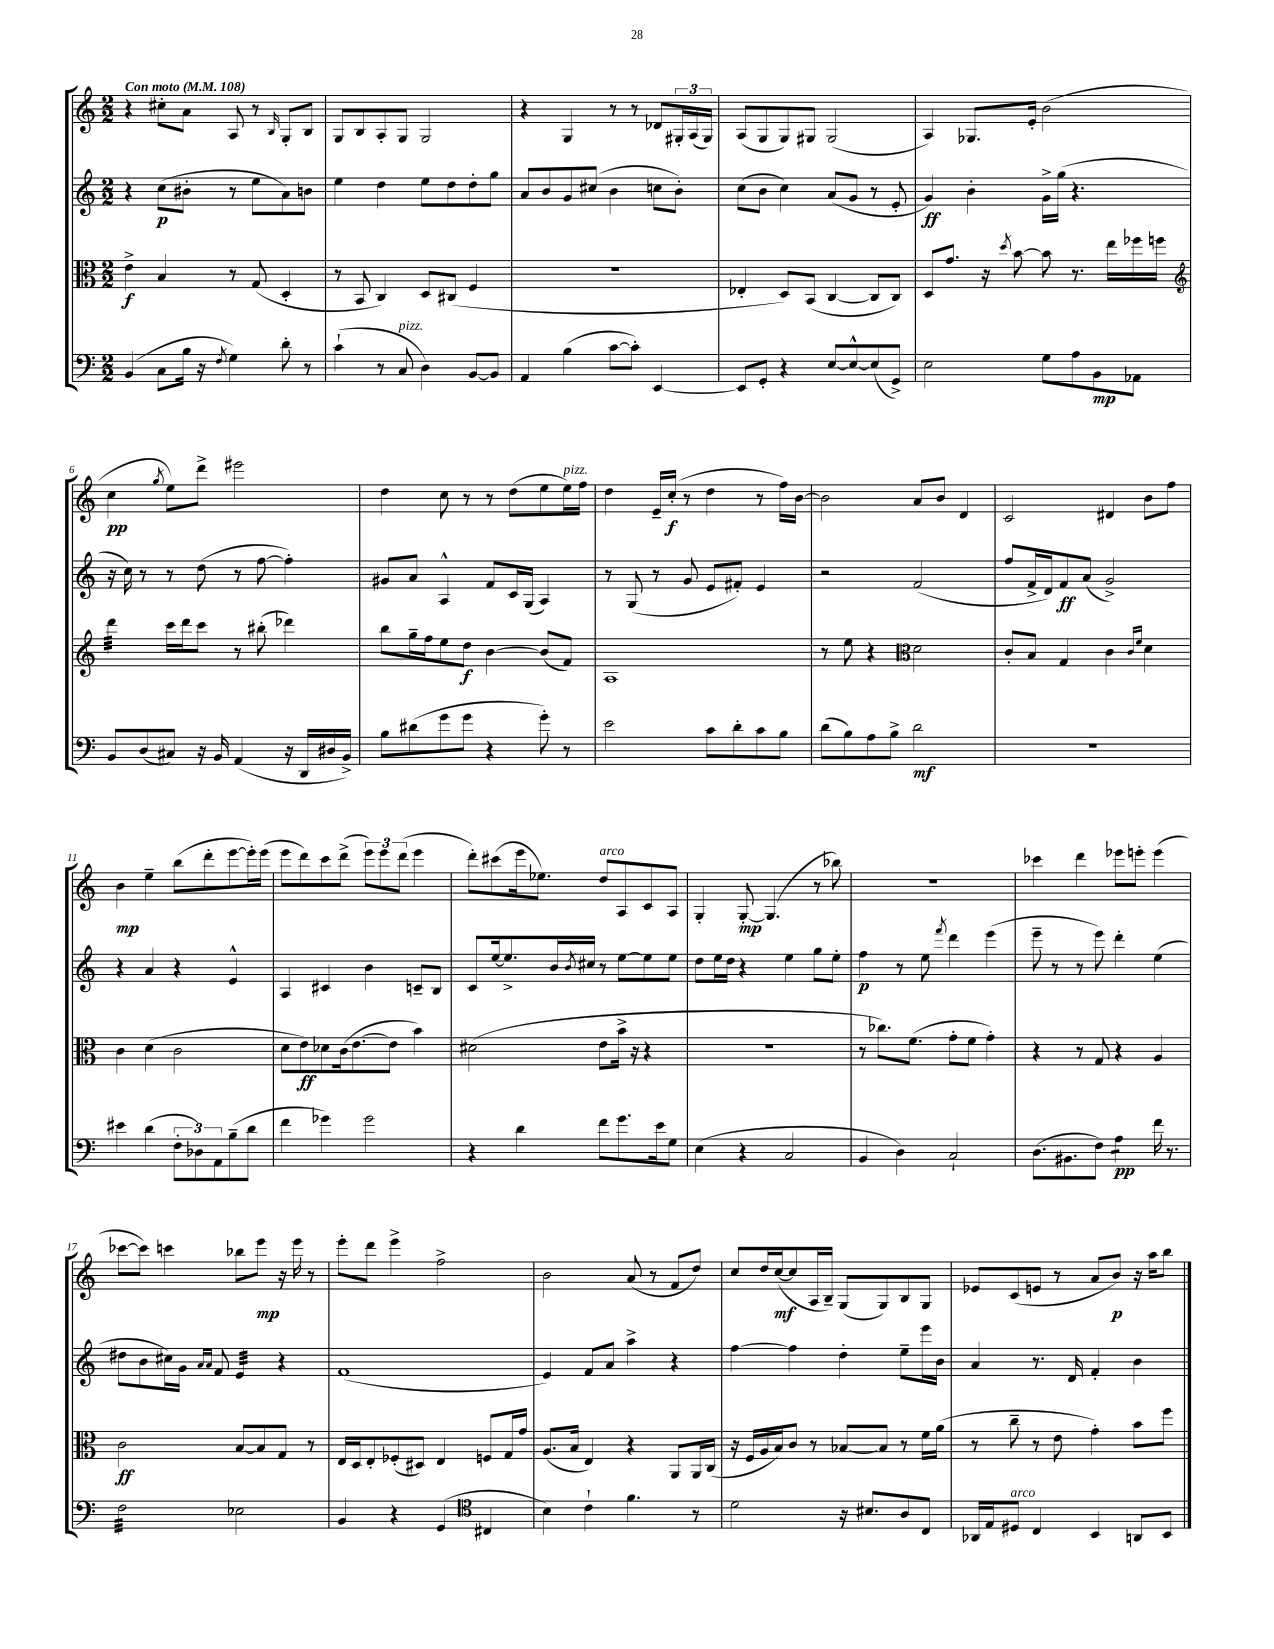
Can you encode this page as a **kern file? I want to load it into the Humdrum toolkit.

**kern	**dynam	**kern	**dynam	**kern	**dynam	**kern	**dynam
*part4	*part4	*part3	*part3	*part2	*part2	*part1	*part1
*staff4	*staff4	*staff3	*staff3	*staff2	*staff2	*staff1	*staff1
*clefF4	*	*clefC3	*	*clefG2	*	*clefG2	*
*k[]	*	*k[]	*	*k[]	*	*k[]	*
*M2/2	*	*M2/2	*	*M2/2	*	*M2/2	*
*MM108	*	*MM108	*	*MM108	*	*MM108	*
=1	=1	=1	=1	=1	=1	=1	=1
!	!	!	!	!	!	!LO:TX:a:B:t=Con moto	!
(4BB/	.	4e^\	f	4r	.	4r	.
8C\L	.	4B/	.	(8cc\L	p	8cc#X'\L	.
16B\Jk	.	.	.	8b#X'\J	.	8a\J	.
16r	.	.	.	.	.	.	.
8qF/	.	.	.	.	.	.	.
4G\)	.	8r	.	8r	.	8A/	.
.	.	(8G/	.	8ee\L	.	8r	.
.	.	.	.	.	.	16qqB/	.
8d'\	.	4D'/	.	8a\)	.	8G'/L	.
8r	.	.	.	8bn\J	.	8B/J	.
=2	=2	=2	=2	=2	=2	=2	=2
(4c`\	.	8r	.	4ee\	.	8G/L	.
.	.	8BB/	.	.	.	8B/	.
8r	.	4C/)	.	4dd\	.	8A'/	.
!LO:TX:a:i:t=pizz.	!	!	!	!	!	!	!
8C/	.	.	.	.	.	8G/J	.
4D\)	.	8D/L	.	8ee\L	.	2G/	.
.	.	(8C#X/J	.	8dd\	.	.	.
[8BB/L	.	4F/	.	8dd'\	.	.	.
8BB/J]	.	.	.	8gg\J	.	.	.
=3	=3	=3	=3	=3	=3	=3	=3
4AA/	.	1r	.	8a/L	.	4r	.
.	.	.	.	8b/	.	.	.
(4B\	.	.	.	8g/	.	4G/	.
.	.	.	.	(8cc#X/J	.	.	.
[8c\L	.	.	.	4b\	.	8r	.
8c'\J])	.	.	.	.	.	8r	.
[4EE/	.	.	.	8ccn\L	.	8d-X/L	.
.	.	.	.	8b'\J)	.	24G#X'/L	.
.	.	.	.	.	.	(24A/	.
.	.	.	.	.	.	24G#/JJ)	.
=4	=4	=4	=4	=4	=4	=4	=4
8EE/L]	.	4E-X'/	.	(8cc\L	.	(8A/L	.
8GG'/J	.	.	.	8b\J	.	8G/	.
4r	.	8D/L)	.	4cc\)	.	8G/)	.
.	.	(8BB/J	.	.	.	8G#X/J	.
[8E/L	.	[4C/	.	(8a/L	.	(2G#/	.
8E^^/_	.	.	.	8g/J	.	.	.
(8E/]	.	8C/L]	.	8r	.	.	.
8GG^/J)	.	8C/J)	.	8e'/	.	.	.
=5	=5	=5	=5	=5	=5	=5	=5
2E\	.	8D/L	.	4g/)	ff	4A/)	.
.	.	8.g/J	.	.	.	.	.
.	.	.	.	4b'\	.	8.G-X/L	.
.	.	16r	.	.	.	.	.
.	.	8qdd/	.	.	.	.	.
.	.	[8b\	.	.	.	.	.
.	.	.	.	.	.	16e'/Jk	.
8G\L	.	8b\]	.	16g^\LL	.	(2b\	.
.	.	.	.	(16gg\JJ	.	.	.
8A\	.	8.r	.	4.r	.	.	.
8BB\	mp	.	.	.	.	.	.
.	.	16ee\LL	.	.	.	.	.
8AA-X\J	.	16ff-X\	.	.	.	.	.
.	.	16ffn\JJ	.	.	.	.	.
!!LO:LB:g=z
=6	=6	=6	=6	=6	=6	=6	=6
*	*	*clefG2	*	*	*	*	*
*	*	*tremolo	*	*	*	*	*
8BB/L	.	32ddd\LLL	.	16r	.	4cc\	pp
.	.	32ddd\	.	.	.	.	.
.	.	32ddd\	.	16cc\)	.	.	.
.	.	32ddd\	.	.	.	.	.
(8D/	.	32ddd\	.	8r	.	.	.
.	.	32ddd\	.	.	.	.	.
.	.	32ddd\	.	.	.	.	.
.	.	32ddd\JJJ	.	.	.	.	.
*	*	*Xtremolo	*	*	*	*	*
.	.	.	.	.	.	8qgg/	.
8C#X/J)	.	16ccc\LL	.	8r	.	8ee\L)	.
.	.	16ddd\J	.	.	.	.	.
16r	.	8ccc\J	.	(8dd\	.	8ddd^\J	.
16BB/	.	.	.	.	.	.	.
(4AA/	.	8r	.	8r	.	2eee#X\	.
.	.	(8bb#X'\	.	[8ff\	.	.	.
16r	.	4ddd-X\)	.	4ff'\])	.	.	.
16DD/LL	.	.	.	.	.	.	.
16D#X/	.	.	.	.	.	.	.
16BB^/JJ)	.	.	.	.	.	.	.
=7	=7	=7	=7	=7	=7	=7	=7
8B\L	.	8bb\L	.	8g#X/L	.	4dd\	.
(8d#X\	.	16gg~\L	.	8a/J	.	.	.
.	.	16ff\J	.	.	.	.	.
8g\	.	8ee\	.	4A^^/	.	8cc\	.
8g\J	.	8dd\J	f	.	.	8r	.
4r	.	[4b\	.	8f/L	.	8r	.
.	.	.	.	16c/L	.	(8dd\L	.
.	.	.	.	(16G/JJ	.	.	.
8g'\)	.	(8b/L]	.	4A/)	.	8ee\	.
!	!	!	!	!	!	!LO:TX:a:i:t=pizz.	!
8r	.	8f/J)	.	.	.	16ee\L)	.
.	.	.	.	.	.	16ff\JJ	.
=8	=8	=8	=8	=8	=8	=8	=8
2e\	.	1A	.	8r	.	4dd\	.
.	.	.	.	(8G/	.	.	.
.	.	.	.	8r	.	16e~/LL	.
.	.	.	.	.	.	(16cc'/JJ	f
.	.	.	.	8g/	.	8r	.
8c\L	.	.	.	8e/L	.	4dd\	.
8d'\	.	.	.	8f#X'/J)	.	.	.
8c\	.	.	.	4e/	.	8r	.
8B\J	.	.	.	.	.	16ff\LL)	.
.	.	.	.	.	.	[16b\JJ	.
=9	=9	=9	=9	=9	=9	=9	=9
(8d\L	.	8r	.	2r	.	2b\]	.
8B\)	.	8ee\	.	.	.	.	.
8A\	.	4r	.	.	.	.	.
8B^\J	.	.	.	.	.	.	.
*	*	*clefC3	*	*	*	*	*
2d\	mf	2d\	.	(2f/	.	8a/L	.
.	.	.	.	.	.	8b/J	.
.	.	.	.	.	.	4d/	.
=10	=10	=10	=10	=10	=10	=10	=10
1r	.	8c'/L	.	8ff/L	.	2c/	.
.	.	8B/J	.	16f^/L	.	.	.
.	.	.	.	16d/J)	.	.	.
.	.	4G/	.	8f/	ff	.	.
.	.	.	.	(8a/J	.	.	.
.	.	4c\	.	2g^/)	.	4d#X/	.
.	.	16qqc/LL	.	.	.	.	.
.	.	16qqf/JJ	.	.	.	.	.
.	.	4d\	.	.	.	8b\L	.
.	.	.	.	.	.	8ff\J	.
!!LO:LB:g=z
=11	=11	=11	=11	=11	=11	=11	=11
4e#X\	.	4c\	.	4r	.	4b\	mp
(4d\	.	(4d\	.	4a/	.	4ee~\	.
12F'\L	.	2c\	.	4r	.	(8bb\L	.
12D-X\)	.	.	.	.	.	.	.
.	.	.	.	.	.	8ddd'\	.
12AA\	.	.	.	.	.	.	.
(8B~\	.	.	.	4e^^/	.	[8eee\	.
8d\J	.	.	.	.	.	16eee'\L])	.
.	.	.	.	.	.	(16eee\JJ	.
=12	=12	=12	=12	=12	=12	=12	=12
4f\	.	8d\L	.	4A/	.	8eee\L	.
.	.	8e\)	ff	.	.	8ddd\)	.
4g-X\)	.	8d-X\	.	4c#X/	.	8ccc\	.
.	.	(16c\k	.	.	.	(8ddd^\J	.
.	.	[8.e\	.	.	.	.	.
2g-\	.	.	.	4b\	.	12eee\L)	.
.	.	.	.	.	.	12eee\	.
.	.	8e\J]	.	.	.	.	.
.	.	.	.	.	.	(12ddd\J	.
.	.	4b\)	.	8cn~/L	.	4eee\	.
.	.	.	.	8B/J	.	.	.
=13	=13	=13	=13	=13	=13	=13	=13
4r	.	(2d#X\	.	8c/L	.	8ddd'\L)	.
.	.	.	.	[16ee/k	.	(8ccc#X\	.
.	.	.	.	8.ee^/]	.	.	.
4d\	.	.	.	.	.	16eee\k	.
.	.	.	.	.	.	8.ee-X\J)	.
.	.	.	.	16b/L	.	.	.
.	.	.	.	8qb/	.	.	.
.	.	.	.	16cc#X/JJ	.	.	.
!	!	!	!	!	!	!LO:TX:a:i:t=arco	!
8f\L	.	8e\L	.	8r	.	8dd/L	.
8.g\	.	16b^\Jk	.	[8ee\L	.	8A/	.
.	.	16r	.	.	.	.	.
.	.	4r	.	8ee\]	.	8c/	.
16e\k	.	.	.	.	.	.	.
8G\J	.	.	.	8ee\J	.	8A/J	.
=14	=14	=14	=14	=14	=14	=14	=14
(4E\	.	1r	.	8dd\L	.	4G'/	.
.	.	.	.	16ee\L	.	.	.
.	.	.	.	16dd\JJ	.	.	.
4r	.	.	.	4r	.	[8G'/	mp
.	.	.	.	.	.	(4.G/]	.
2C/	.	.	.	4ee\	.	.	.
.	.	.	.	8gg\L	.	8r	.
.	.	.	.	8ee'\J	.	8bb-X\)	.
=15	=15	=15	=15	=15	=15	=15	=15
4BB/	.	8r	.	4ff\	p	1r	.
.	.	8.cc-X\L)	.	.	.	.	.
4D\)	.	.	.	8r	.	.	.
.	.	(8.f\J	.	.	.	.	.
.	.	.	.	8ee\	.	.	.
.	.	.	.	8qfff/	.	.	.
2C`/	.	8g'\L	.	4ddd\	.	.	.
.	.	8f\J	.	.	.	.	.
.	.	4g'\)	.	(4eee\	.	.	.
=16	=16	=16	=16	=16	=16	=16	=16
(8.D\L	.	4r	.	8eee~\	.	4ccc-X\	.
.	.	.	.	8r	.	.	.
8.BB#X\	.	.	.	.	.	.	.
.	.	8r	.	8r	.	4ddd\	.
8F\J)	.	8G/	.	8eee\)	.	.	.
*tremolo	*	*	*	*	*	*	*
8A\L	pp	4r	.	4ddd'\	.	8eee-X\L	.
8A\J	.	.	.	.	.	8eeen'\J	.
*Xtremolo	*	*	*	*	*	*	*
16f\	.	4A/	.	(4ee\	.	(4eee\	.
8.r	.	.	.	.	.	.	.
!!LO:LB:g=z
=17	=17	=17	=17	=17	=17	=17	=17
*tremolo	*	*	*	*	*	*	*
32F\LLL	.	2c\	ff	8dd#X\L	.	[8ccc-X\L	.
32F\	.	.	.	.	.	.	.
32F\	.	.	.	.	.	.	.
32F\	.	.	.	.	.	.	.
32F\	.	.	.	8b\	.	8ccc-\J])	.
32F\	.	.	.	.	.	.	.
32F\	.	.	.	.	.	.	.
32F\	.	.	.	.	.	.	.
32F\	.	.	.	16cc#X\L)	.	4cccn\	.
32F\	.	.	.	.	.	.	.
32F\	.	.	.	16g\JJ	.	.	.
32F\	.	.	.	.	.	.	.
.	.	.	.	16qqa/LL	.	.	.
.	.	.	.	16qqa/JJ	.	.	.
32F\	.	.	.	8f/	.	.	.
32F\	.	.	.	.	.	.	.
32F\	.	.	.	.	.	.	.
32F\JJJ	.	.	.	.	.	.	.
*Xtremolo	*	*	*	*	*	*	*
*	*	*	*	*tremolo	*	*	*
2E-X\	.	[8B/L	.	32e/LLL	.	8bb-X\L	.
.	.	.	.	32e/	.	.	.
.	.	.	.	32e/	.	.	.
.	.	.	.	32e/	.	.	.
.	.	8B/]	.	32e/	.	8eee\J	mp
.	.	.	.	32e/	.	.	.
.	.	.	.	32e/	.	.	.
.	.	.	.	32e/JJJ	.	.	.
*	*	*	*	*Xtremolo	*	*	*
.	.	8G/J	.	4r	.	16r	.
.	.	.	.	.	.	16eee\	.
.	.	8r	.	.	.	8r	.
=18	=18	=18	=18	=18	=18	=18	=18
4BB/	.	16E/LL	.	(1f	.	8eee'\L	.
.	.	16D/J	.	.	.	.	.
.	.	8E'/	.	.	.	8ddd\J	.
4r	.	(8F-X'/	.	.	.	4eee^\	.
.	.	8D#X/J)	.	.	.	.	.
(4GG/	.	4E/	.	.	.	2ff^\	.
*clefC4	*	*	*	*	*	*	*
4C#X/	.	8Fn/L	.	.	.	.	.
.	.	16G/L	.	.	.	.	.
.	.	16g/JJ	.	.	.	.	.
=19	=19	=19	=19	=19	=19	=19	=19
4B\)	.	(8.A/L	.	4e/)	.	2b\	.
.	.	16B/Jk	.	.	.	.	.
4c`\	.	4E/)	.	8f/L	.	.	.
.	.	.	.	8a/J	.	.	.
4.f\	.	4r	.	4aa^\	.	(8a/	.
.	.	.	.	.	.	8r	.
.	.	8AA/L	.	4r	.	8f/L	.
8r	.	16AA/L	.	.	.	8dd/J)	.
.	.	(16C/JJ	.	.	.	.	.
=20	=20	=20	=20	=20	=20	=20	=20
2d\	.	16r	.	[4ff\	.	8cc/L	.
.	.	16F/LL	.	.	.	.	.
.	.	16A/	.	.	.	16dd/L	.
.	.	16B/J)	.	.	.	([16cc/J	mf
.	.	8c/J	.	4ff\]	.	8cc/]	.
.	.	8r	.	.	.	16A/L	.
.	.	.	.	.	.	16B~/JJ)	.
16r	.	[8B-X/L	.	4dd'\	.	(8G/L	.
8.B#X/L	.	.	.	.	.	.	.
.	.	8B-/J]	.	.	.	8G/)	.
8A/	.	8r	.	8ee~\L	.	8B/	.
8C/J	.	16f\LL	.	16eee\L	.	8G/J	.
.	.	(16a\JJ	.	16b\JJ	.	.	.
=21	=21	=21	=21	=21	=21	=21	=21
16AA-X/LL	.	8r	.	4a/	.	8e-X/L	.
16E/J	.	.	.	.	.	.	.
!LO:TX:a:i:t=arco	!	!	!	!	!	!	!
8D#X/J	.	8cc~\	.	.	.	(8c/	.
4C/	.	8r	.	8.r	.	8en/J	.
.	.	8e\	.	.	.	8r	.
.	.	.	.	16d/	.	.	.
4BB/	.	4g'\)	.	4f'/	.	8a/L	.
.	.	.	.	.	.	8b/J)	p
8AAn/L	.	8b\L	.	4b\	.	16r	.
.	.	.	.	.	.	16aa\KL	.
8BB/J	.	8ff\J	.	.	.	8bb\J	.
==	==	==	==	==	==	==	==
*-	*-	*-	*-	*-	*-	*-	*-
